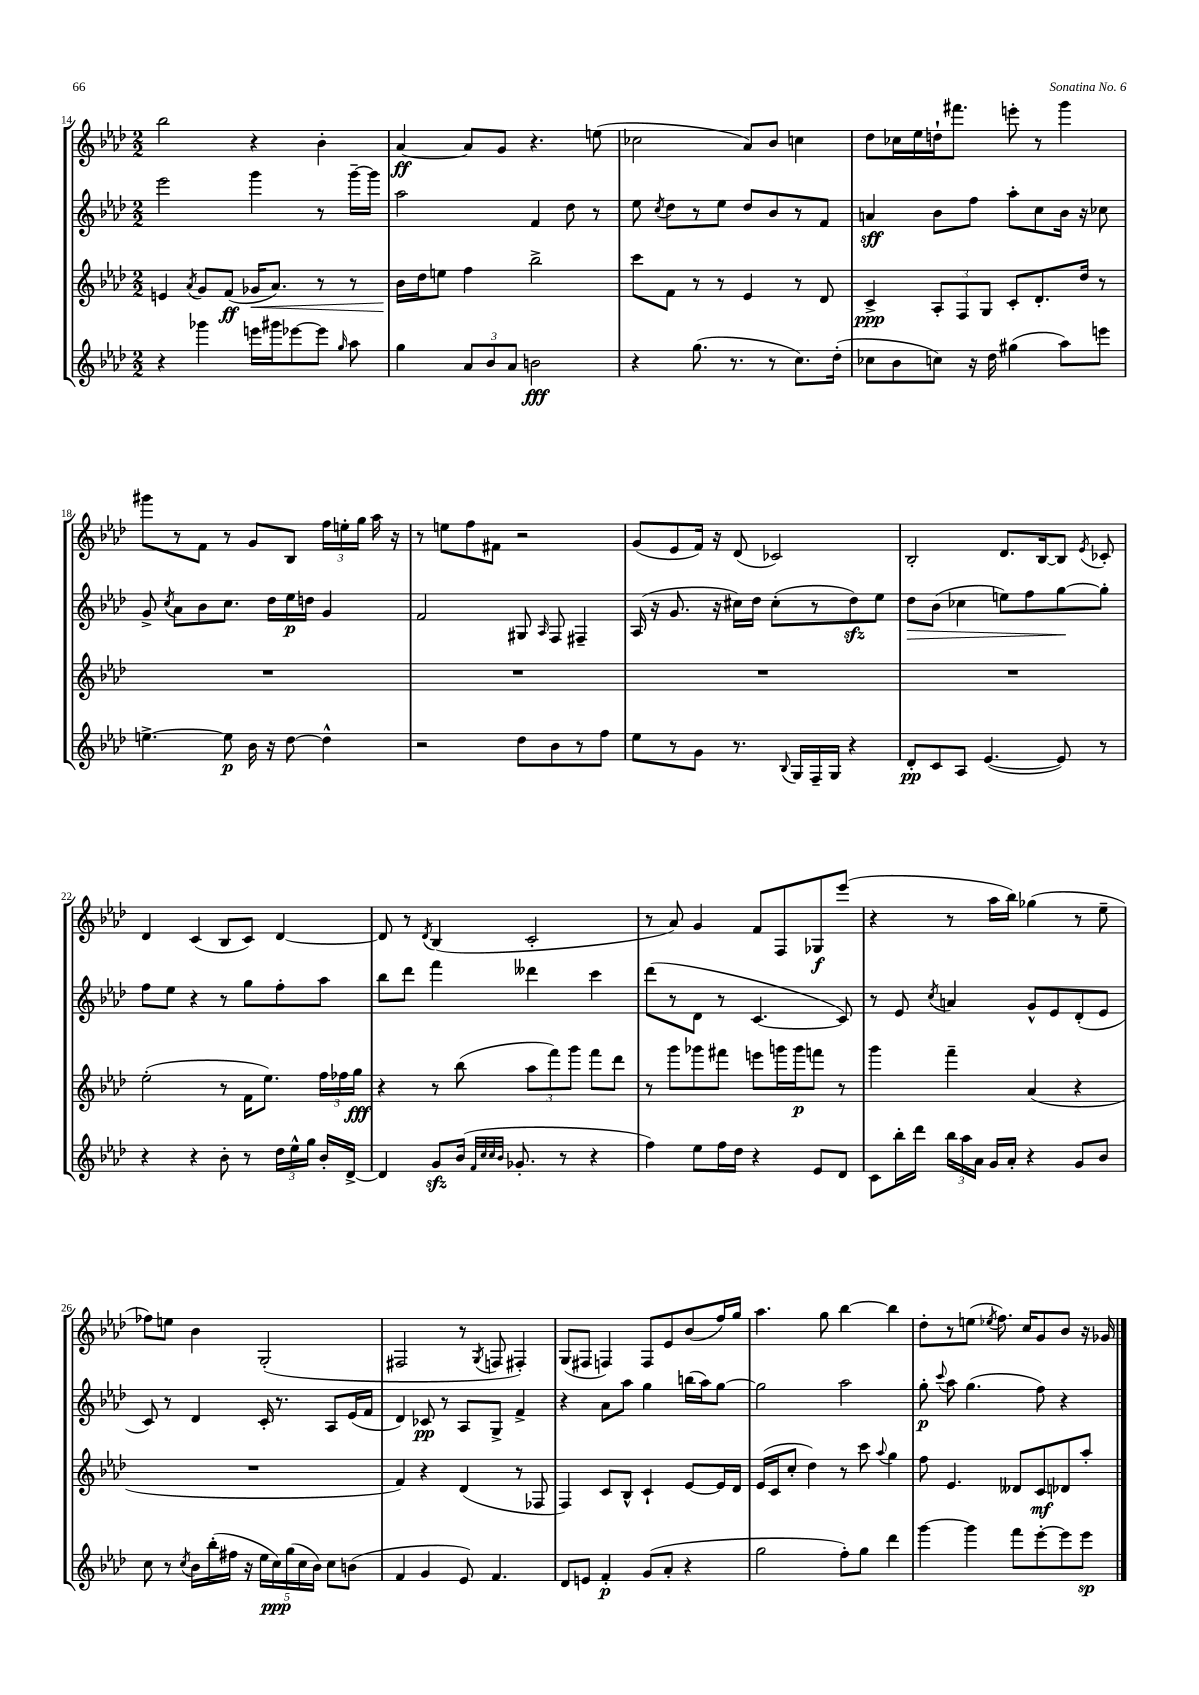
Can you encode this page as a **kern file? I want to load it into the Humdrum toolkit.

**kern	**kern	**kern	**kern
*staff4	*staff3	*staff2	*staff1
*clefG2	*clefG2	*clefG2	*clefG2
*k[b-e-a-d-]	*k[b-e-a-d-]	*k[b-e-a-d-]	*k[b-e-a-d-]
*M2/2	*M2/2	*M2/2	*M2/2
4r	4e/	2eee-\	2bb-\
.	8qa-/	.	.
4ggg-\	8g/L	.	.
.	(8f/J	.	.
16eee\LL	16g-/LK	4ggg\	4r
16ggg#\J	8.a-/J)	.	.
[8eee-\	.	.	.
8eee-\]J	8r	8r	4b-'\
16qqgg/	.	.	.
8aa-\	8r	[16ggg~\LL	.
.	.	16ggg\]JJ	.
=	=	=	=
4gg\	16b-\LL	2aa-\	[4a-/
.	16dd-\J	.	.
.	8ee\J	.	.
12a-/L	4ff\	.	8a-/]L
12b-/	.	.	.
.	.	.	8g/J
12a-/J	.	.	.
2b\	2bb-^\	4f/	4.r
.	.	8dd-\	.
.	.	8r	(8ee\
=	=	=	=
4r	8ccc\L	8ee-\	2cc-\
.	.	8qcc/	.
.	8f\J	8dd-\L	.
(8.gg\	8r	8r	.
.	8r	8ee-\J	.
8.r	.	.	.
.	4e-/	8dd-/L	8a-/L)
8r	.	8b-/	8b-/J
8.cc\L)	8r	8r	4cc\
.	8d-/	8f/J	.
(16dd-'\Jk	.	.	.
=	=	=	=
8cc-\L	4c^/	4a/	8dd-\L
8b-\	.	.	16cc-\L
.	.	.	16ee-\
8cc\J)	12A-'/L	8b-\L	16dd`\J
.	.	.	8.fff#\J
.	12F/	.	.
16r	.	8ff\J	.
.	12G/J	.	.
16dd-\	.	.	.
(4gg#\	8c'/L	8aa-'\L	8eee'\
.	8.d-'/	8cc\	8r
8aa-\L)	.	16b-\Jk	4ggg\
.	16dd-/Jk	16r	.
8eee\J	8r	8cc-\	.
=	=	=	=
[4.ee^\	1r	8g^/	8ggg#\L
.	.	8qcc/	.
.	.	8a-\L	8r
.	.	8b-\	8f\J
8ee\]	.	8.cc\J	8r
16b-\	.	.	8g/L
16r	.	16dd-\LL	.
[8dd-\	.	16ee-\	8B-/J
.	.	16dd\JJ	.
4dd-^^\]	.	4g/	24ff\LL
.	.	.	24ee'\
.	.	.	24gg\JJ
.	.	.	16aa-\
.	.	.	16r
=	=	=	=
2r	1r	2f/	8r
.	.	.	8ee\L
.	.	.	8ff\
.	.	.	8f#\J
8dd-\L	.	8G#/	2r
.	.	16qqA-/	.
8b-\	.	8F/	.
8r	.	4F#~/	.
8ff\J	.	.	.
=	=	=	=
8ee-\L	1r	(16A-/	(8g/L
.	.	16r	.
8r	.	8.g/	8e-/
8g\J	.	.	16f/Jk)
.	.	16r	16r
8.r	.	16cc#\LL)	(8d-/
.	.	16dd-\JJ	.
.	.	(8cc#'\L	2c-/)
8qqB-/	.	.	.
16G/LL	.	.	.
16F~/	.	8r	.
16G/JJ	.	.	.
4r	.	8dd-\)	.
.	.	8ee-\J	.
=	=	=	=
8d-'/L	1r	8dd-\L	2B-'/
8c/	.	(8b-\J	.
8A-/J	.	4cc-\	.
([4.e-/	.	.	.
.	.	8ee\L)	8.d-/L
.	.	8ff\	.
.	.	.	[16B-/k
8e-/])	.	[8gg\	8B-/]J
.	.	.	8qe-/
8r	.	8gg'\]J	8c-'/
=	=	=	=
4r	(2ee-'\	8ff\L	4d-/
.	.	8ee-\J	.
4r	.	4r	(4c/
8b-'\	8r	8r	8B-/L
8r	16f\LK	8gg\L	8c/J)
.	8.ee-\J)	.	.
24dd-\LL	.	8ff'\	[4d-/
24ee-^^\	.	.	.
24gg\JJ	.	.	.
16b-'/LL	24ff\LL	8aa-\J	.
.	24ff-\	.	.
[16d-^/JJ	.	.	.
.	24gg\JJ	.	.
=	=	=	=
4d-/]	4r	8bb-\L	8d-/]
.	.	8ddd-\J	8r
.	.	.	8qd-/
8g/L	8r	4fff\	(4B-/
(16b-/Jk	(8bb-\	.	.
32qqf/LLL	.	.	.
32qqcc/	.	.	.
32qqcc/	.	.	.
32qqb-/JJJ	.	.	.
8.g-'/	.	.	.
.	12aa-\L	4ddd--\	2c'/
.	12fff\)	.	.
8r	.	.	.
.	12ggg\J	.	.
4r	8fff\L	4ccc\	.
.	8ddd-\J	.	.
=	=	=	=
4ff\)	8r	(8ddd-\L	8r
.	8ggg\L	8r	8a-/)
8ee-\L	8ggg-\	8d-\J	4g/
16ff\L	8fff#\J	8r	.
16dd-\JJ	.	.	.
4r	8eee\L	[4.c/	8f/L
.	16ggg\L	.	8F/
.	16ggg\J	.	.
8e-/L	8fff\J	.	8G-/
8d-/J	8r	8c/])	(8eee-/J
=	=	=	=
8c\L	4ggg\	8r	4r
16bb-'\L	.	8e-/	.
16ddd-\JJ	.	.	.
.	.	8qcc/	.
24bb-\LL	4fff~\	4a/	8r
24aa-\	.	.	.
24a-\JJ	.	.	.
16g/LL	.	.	16aa-\LL
16a-'/JJ	.	.	16bb-\JJ)
4r	(4a-/	8g^^/L	(4gg-\
.	.	8e-/	.
8g/L	4r	(8d-'/	8r
8b-/J	.	8e-/J	8ee-~\
=	=	=	=
8cc\	1r	8c/)	8ff-\L)
8r	.	8r	8ee\J
8qcc/	.	.	.
16b-\LL	.	4d-/	4b-\
(16bb-'\	.	.	.
16ff#\JJ	.	.	.
16r	.	.	.
20ee-\LL	.	16c'/	(2G'/
20cc\)	.	.	.
.	.	8.r	.
(20gg\	.	.	.
20cc\	.	.	.
20b-\JJ)	.	.	.
8cc\L	.	8A-/L	.
(8b\J	.	(16e-/L	.
.	.	16f/JJ	.
=	=	=	=
4f/	4f/)	4d-/)	2F#/
4g/	4r	8c-/	.
.	.	8r	.
8e-/)	(4d-/	8A-/L	8r
.	.	.	8qG/
4.f/	.	8G^/J	8F/
.	8r	4f^/	4F#'/)
.	8F-/	.	.
=	=	=	=
8d-/L	4F/)	4r	(8G/L
8e/J	.	.	8F#/J
4f'/	8c/L	8a-\L	4F/)
.	8B-^^/J	8aa-\J	.
(8g/L	4c`/	4gg\	8F/L
8a-'/J	.	.	8e-/
4r	[8e-/L	(16bb\LL	(8b-/
.	.	16aa-\J)	.
.	16e-/]L	[8gg\J	16ff/L)
.	16d-/JJ	.	16gg/JJ
=	=	=	=
2gg\	(16e-/LL	2gg\]	4.aa-\
.	16c/J	.	.
.	8cc'/J	.	.
.	4dd-\)	.	.
.	.	.	8gg\
8ff'\L)	8r	2aa-\	[4bb-\
8gg\J	8ccc\	.	.
.	8qqaa-/	.	.
4ddd-\	4gg\	.	4bb-\]
=	=	=	=
[4ggg\	8ff\	8gg'\	8dd-'\L
.	.	8qqccc/	.
.	4.e-/	8aa-\	8r
4ggg\]	.	(4.gg\	(8ee\J
.	.	.	8qee-/
.	.	.	8.ff\)
8fff\L	8d--/L	.	.
.	.	.	16cc/LK
[8eee-'\	8c/	8ff\)	8g/
8eee-\]	8d-/	4r	8b-/J
8eee-\J	8aa-'/J	.	16r
.	.	.	16g-/
==	==	==	==
*-	*-	*-	*-
